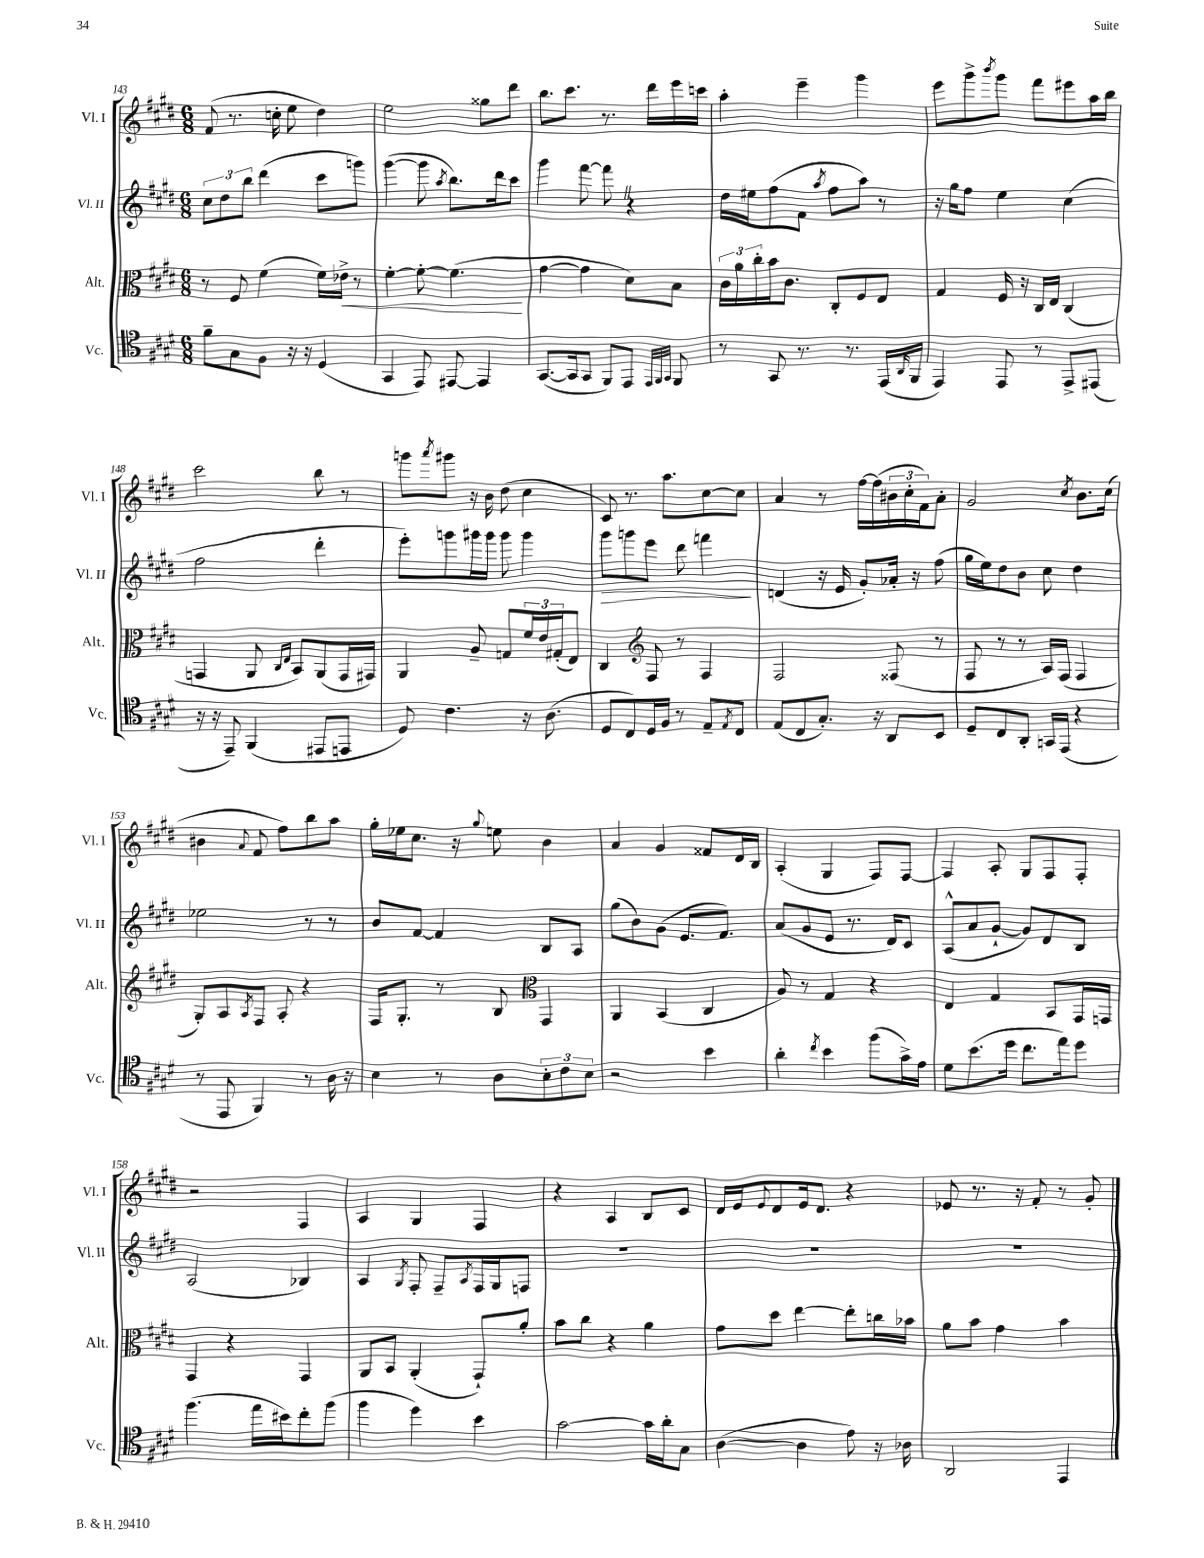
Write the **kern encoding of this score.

**kern	**kern	**kern	**kern
*staff4	*staff3	*staff2	*staff1
*clefC4	*clefC3	*clefG2	*clefG2
*k[f#c#g#d#]	*k[f#c#g#d#]	*k[f#c#g#d#]	*k[f#c#g#d#]
*M6/8	*M6/8	*M6/8	*M6/8
8f#~	8r	12cc#	(8f#
.	.	12dd#	.
8G#	8F#	.	8.r
.	.	12bb	.
8F#	(4f#	(4ddd#	.
.	.	.	16cc'
16r	.	.	8ee
16r	.	.	.
(4D#	16f#)	8ccc#	4dd#)
.	16e-^	.	.
.	8r	8ggg)	.
=	=	=	=
4GG#	[4f#'	([4ggg#	2ee
8EE)	8f#'_	8ggg#]	.
.	.	8qaa	.
[8EE#	(4.f#]	8.bb)	.
4EE#]	.	.	8gg##
.	.	16ddd#	.
.	.	8ccc#	8ddd#
=	=	=	=
([8.GG#	[4g#	4ggg#	8.bb
16GG#]	.	.	8.ccc#
8GG#	4g#]	[8fff#	.
8FF#)	.	8fff#]	8.r
8EE	8d#)	4r	.
.	.	.	16ddd#
32qqEE	.	.	.
32qqFF#	.	.	.
32qqGG#	.	.	.
8FF#	8B	.	16eee
.	.	.	16ccc
=	=	=	=
8r	24c#	16dd#	4aa'
.	24a	.	.
.	.	16ee#	.
.	24cc#'	.	.
8GG#	16b	(8ff#	.
.	8.c#	.	.
8.r	.	8f#	4eee~
.	.	8qaa	.
.	8C#'	8ff#	.
8.r	.	.	.
.	8F#	8aa)	4ggg#
(16EE	8E	8r	.
16qqAA	.	.	.
16FF#	.	.	.
=	=	=	=
4EE)	4G#	16r	8eee
.	.	16gg#	.
.	.	8ff#	8ggg#^
.	.	.	8qbbb
8EE	16F#	4ee	8ggg#
.	16r	.	.
8r	16C#	.	8fff#
.	16E	.	.
8EE^	(4C#	(4cc#	8eee#
(8EE#	.	.	16aa
.	.	.	16bb
=	=	=	=
16r	4GG	2ff#	2ccc#
16r	.	.	.
8EE~)	.	.	.
(4FF#	8AA	.	.
.	16qqC#	.	.
.	16qqE	.	.
.	8BB)	.	.
8EE#	(8AA	4ddd#'	8bb
8EE	16GG	.	8r
.	16GG#)	.	.
=	=	=	=
8D#)	4AA	8eee')	8ggg
.	.	.	8qaaa
4.c#	.	8ggg	8ggg#
.	8A~	16ggg#	16r
.	.	16ggg#	16b
.	8G	8ggg#	(8dd#
16r	24f#	4ggg#	4cc#
.	24e	.	.
(8.A	.	.	.
.	(24G#'	.	.
.	8E)	.	.
=	=	=	=
8D#	4C#	8ggg#	8c#)
8C#)	.	8ggg	8.r
*	*clefG2	*	*
16D#	8F#	8eee	.
16F#	.	.	8.aa
8r	8r	8ddd#	.
8E~	4F#	4fff	[8cc#
8qE	.	.	.
8C#	.	.	8cc#]
=	=	=	=
(8E	2F#	(4d	4a
8C#	.	.	.
8.G#')	.	16r	8r
.	.	16e	.
.	.	8g#')	[16ff#
16r	.	.	(16ff#]
8AA	(8F##	16a-'	24b#
.	.	.	24cc#'
.	.	16r	.
.	.	.	24f#)
8BB	8r	(8ff#	8a'
=	=	=	=
8D#~	8F#	16gg#	2g#
.	.	16ee)	.
8C#	8r	8dd#	.
8AA'	8r	8b	.
16GG	16A)	8cc#	.
(16EE	(16F#	.	.
.	.	.	8qcc#
4r	4F#	4dd#	8.b
.	.	.	(16cc#
=	=	=	=
8r	8G#')	2ee-	4b#
8EE	8A	.	.
.	8qA	.	8qqa
4FF#)	8F#	.	8f#
.	8A'	.	8ff#)
8r	4r	8r	8bb
16A	.	8r	8aa
16r	.	.	.
=	=	=	=
4B	16F#	8b	16gg#'
.	8.G#'	.	16ee-
.	.	[8f#	8.cc#
8r	8r	4f#]	.
.	.	.	16r
.	.	.	8qqgg#
8A	8B	.	8ee
*	*clefC3	*	*
12B'	4GG#	8B	4b
12c#	.	.	.
.	.	8A	.
12B	.	.	.
=	=	=	=
2r	4AA	(8gg#	4a
.	.	8b)	.
.	(4BB	(8g#	4g#
.	.	8.e	.
4b	4C#	.	8f##
.	.	8.f#)	.
.	.	.	16d#
.	.	.	16B
=	=	=	=
4a'	8A)	(8a	(4A'
.	8r	8g#	.
8qcc#	.	.	.
4b	4G#	8e	4G#
.	.	8.r	.
(8ff#	4r	.	8F#)
.	.	16d#)	.
16g#^)	.	8c#	[8F#
16e	.	.	.
=	=	=	=
8d#	4E	(8A^^	4F#]
(8.b	.	8a	.
.	4G#	[8g#`	8A'
16dd#	.	.	.
8.cc#	.	8g#])	8G#
.	8BB	8d#	8F#
16ee)	.	.	.
8dd#	16GG#	8B	8F#'
.	16GG	.	.
=	=	=	=
(4.ff#	4GG#	(2A	2r
.	4r	.	.
16ee	.	.	.
16b#)	.	.	.
8cc#'	4GG#	4B-)	4F#
(8ff#	.	.	.
=	=	=	=
4ff#	8AA	4A	4A
.	8BB	.	.
.	.	8qG#	.
4dd#)	(4AA'	8F#'	4G#
.	.	8F#~	.
.	.	8qA	.
4b	8GG#`)	16F#	4F#
.	.	16G#	.
.	8a'	8F	.
=	=	=	=
[2g#	8b	2.r	4r
.	8cc#	.	.
.	4r	.	4A
16g#]	4a	.	8B
16a'	.	.	.
8G#	.	.	8c#
=	=	=	=
([4A	8g#	2.r	16d#
.	.	.	16e
.	.	.	8qqe
.	8dd#	.	8d#
4A]	[4ee	.	16e
.	.	.	8.d#
8e)	8ee']	.	4r
16r	16cc	.	.
16A-	16b-	.	.
=	=	=	=
2AA	8a	2.r	8e-
.	8b	.	8.r
.	4g#	.	.
.	.	.	16r
.	.	.	8f#'
4EE	4b	.	8r
.	.	.	8g#'
==	==	==	==
*-	*-	*-	*-
